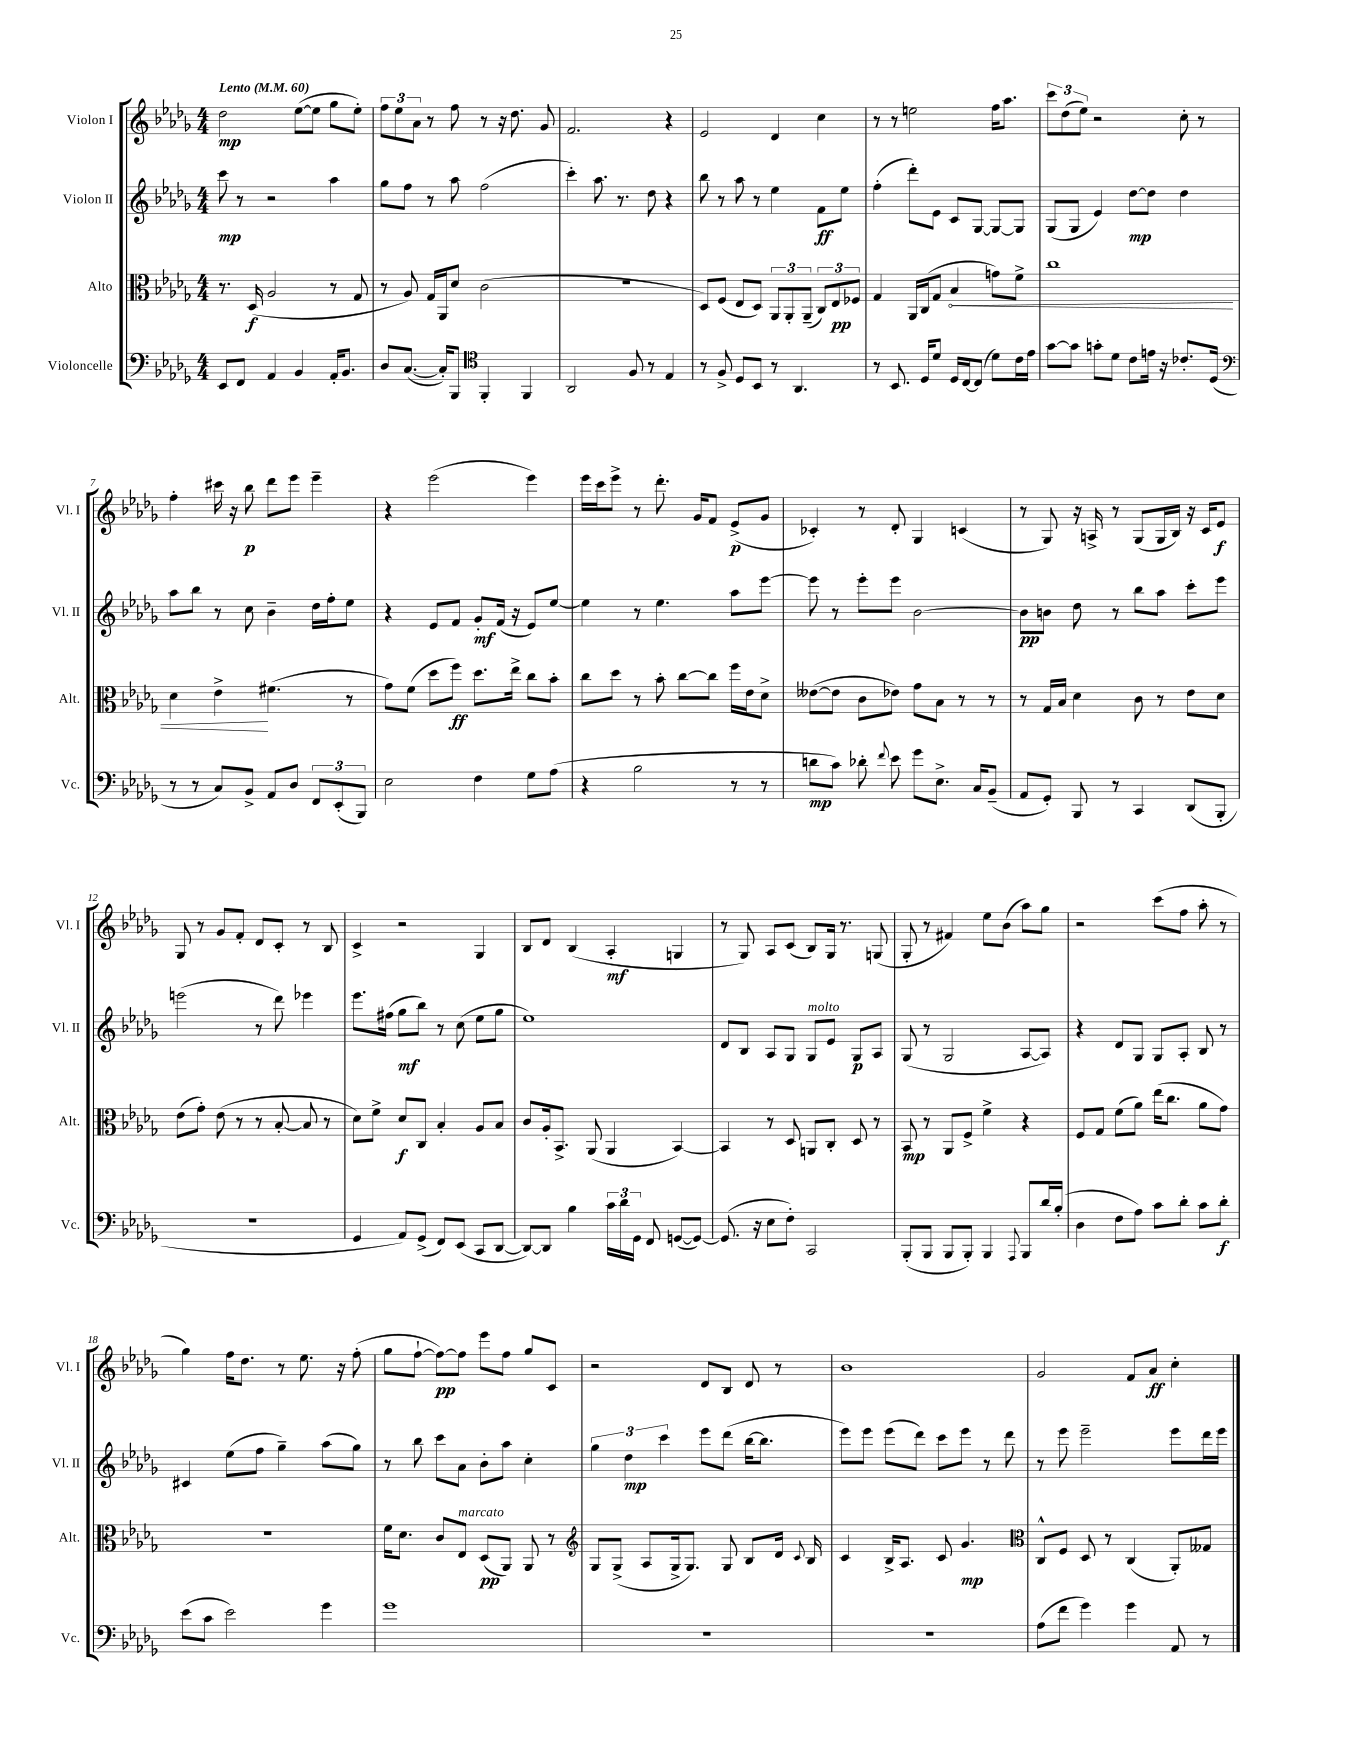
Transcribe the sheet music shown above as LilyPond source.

<<
\new StaffGroup <<
\new Staff = "s0" \with { instrumentName = "Violon I" shortInstrumentName = "Vl. I" } {
    \clef treble \key des \major \numericTimeSignature \time 4/4 \tempo "Lento" 4 = 60
    \autoBeamOff des''2\mp ees''8[~( ees''8] ges''8[ ees''8]-.) |
    \tuplet 3/2 { f''8[ ees''8 aes'8] } r8 f''8 r8 r16 des''8. ges'8 |
    f'2. r4 |
    ees'2 des'4 c''4 |
    r8 r8 e''2 f''16[ aes''8.] |
    \tuplet 3/2 { c'''8[ des''8( ees''8]) } r2 c''8-. r8 |
    f''4-. cis'''16 r16 bes''8\p des'''8[ ees'''8] ees'''4-- |
    r4 ees'''2( ees'''4) |
    ees'''16[ c'''16 ees'''8]-> r8 des'''8.-. ges'16[ f'8] ees'8[->\p( ges'8] |
    ces'4-.) r8 des'8-. ges4 c'4( |
    r8 ges8) r16 a16-> r8 ges8[( ges16 bes16]) r16 c'16[ ees'8]\f |
    ges8 r8 ges'8[ f'8]-. des'8[ c'8]-. r8 bes8 |
    c'4-> r2 ges4 |
    bes8[ des'8] bes4( aes4-.\mf g4 |
    r8 ges8) aes8[ c'8]( bes8[) ges16] r8. g8( |
    ges8-. r8 fis'4) ees''8[ bes'8]( aes''8[) ges''8] |
    r2 c'''8[( f''8] aes''8-. r8 |
    ges''4) f''16[ des''8.] r8 ees''8. r16 f''8-.( |
    ges''8[ f''8]~-! f''8[~\pp) f''8] ees'''8[ f''8] ges''8[ c'8] |
    r2 des'8[ bes8] des'8 r8 |
    bes'1 |
    ges'2 f'8[ aes'8]\ff c''4-. \bar "|." |
}
\new Staff = "s1" \with { instrumentName = "Violon II" shortInstrumentName = "Vl. II" } {
    \clef treble \key des \major \numericTimeSignature \time 4/4
    \autoBeamOff c'''8\mp r8 r2 aes''4 |
    ges''8[ f''8] r8 aes''8 f''2( |
    c'''4-.) aes''8. r8. des''8 r4 |
    bes''8 r8 aes''8 r8 ees''4 f'8[\ff ees''8] |
    f''4-.( des'''8[-.) ees'8] c'8[ ges8]~ ges8[~ ges8] |
    ges8[( ges8] ees'4) des''8[~\mp des''8] des''4 |
    aes''8[ bes''8] r8 c''8 bes'4-- des''16[ f''16-. ees''8] |
    r4 ees'8[ f'8] ges'8[-.\mf f'16]( r16 ees'8[) ees''8]~ |
    ees''4 r8 ees''4. aes''8[ ees'''8]~ |
    ees'''8 r8 ees'''8[-. ees'''8] bes'2~ |
    bes'8[\pp b'8] des''8 r8 bes''8[ aes''8] c'''8[-. ees'''8] |
    e'''2( r8 des'''8) ees'''4 |
    ees'''8.[ fis''16]( ges''8[\mf bes''8]) r8 c''8( ees''8[ ges''8] |
    ees''1) |
    des'8[ bes8] aes8[ ges8] ges8[^\markup { \italic "molto" } ees'8] ges8[\p aes8] |
    ges8( r8 ges2 aes8[~ aes8]) |
    r4 des'8[ ges8] ges8[ aes8]-. bes8 r8 |
    cis'4 ees''8[( f''8] ges''4--) aes''8[( ges''8]) |
    r8 bes''8 c'''8[ aes'8] bes'8[-. aes''8] c''4-. |
    \tuplet 3/2 { ges''4 des''4\mp c'''4 } ees'''8[ des'''8]( bes''16[~ bes''8.] |
    ees'''8[) ees'''8] ees'''8[( des'''8]) c'''8[ ees'''8] r8 des'''8 |
    r8 ees'''8 ees'''2-- ees'''8[ des'''16 ees'''16] \bar "|." |
}
\new Staff = "s2" \with { instrumentName = "Alto" shortInstrumentName = "Alt." } {
    \clef alto \key des \major \numericTimeSignature \time 4/4
    \autoBeamOff r8. des16\f( aes2 r8 ges8 |
    r8 aes8) ges16[ aes,16 des'8] c'2( |
    r1 |
    des8[) f8]( ees8[ des8]) \tuplet 3/2 { aes,8[ aes,8-. aes,8]--( } \tuplet 3/2 { c8[) ees8\pp fes8] } |
    ges4 aes,16[ c16( ges8] \once \override Hairpin.circled-tip = ##t bes4\< g'8[) f'8]-> |
    c''1 |
    des'4 ees'4->\! fis'4.( r8 |
    ges'8[) f'8]( des''8[ f''8]\ff) des''8.[ ees''16]-> c''8[ bes'8]-. |
    c''8[ des''8] r8 bes'8-. c''8[~ c''8] f''16[ ees'16 des'8]-> |
    eeses'8[~( eeses'8] c'8[ ees'8]) ges'8[ bes8] r8 r8 |
    r8 ges16[ bes16] des'4 c'8 r8 ees'8[ des'8] |
    ees'8[( ges'8]-.) ees'8( r8 r8 bes8~-. bes8 r8 |
    des'8[) f'8]-> des'8[\f c8] bes4-. aes8[ bes8] |
    c'8[ aes16-. bes,8.]-> aes,8( aes,4 bes,4~) |
    bes,4 r8 des8 a,8[ c8]-. des8 r8 |
    bes,8\mp r8 aes,8[ f8]-> f'4-> r4 |
    f8[ ges8] f'8[( aes'8]) ees''16[( c''8.] aes'8[ ges'8]) |
    R1 |
    f'16[ des'8.] c'8[ ees8]^\markup { \italic "marcato" } des8[\pp( aes,8]) aes,8 r8 |
    \clef treble ges8[ ges8]->( aes8[ ges16-> ges8.]) ges8 bes8[ des'16] \appoggiatura { c'8 } bes16 |
    c'4 bes16[-> aes8.] c'8 ges'4.\mp |
    \clef alto c8[-^ f8] des8 r8 c4( aes,8[-.) geses8] \bar "|." |
}
\new Staff = "s3" \with { instrumentName = "Violoncelle" shortInstrumentName = "Vc." } {
    \clef bass \key des \major \numericTimeSignature \time 4/4
    \autoBeamOff ees,8[ f,8] aes,4 bes,4 aes,16[-. bes,8.] |
    des8[ c8.]~( c16[-.) bes,,8] \clef tenor f,4-. f,4 |
    aes,2 f8 r8 ees4 |
    r8 f8-> des8[ bes,8] r8 aes,4. |
    r8 bes,8. des16[ des'8] des16[ c16~ c8]( des'8[) c'16 ees'16] |
    ges'8[~ ges'8] g'8[-. des'8] c'8[ e'16] r16 ces'8.[-. des16]( |
    \clef bass r8 r8 c8[) bes,8]-> aes,8[ des8] \tuplet 3/2 { f,8[ ees,8-.( bes,,8]) } |
    ees2 f4 ges8[ aes8]( |
    r4 bes2 r8 r8 |
    d'8[\mp c'8]) des'8-. \appoggiatura { f'8 } ees'8 ges'8[ ees8.]-> c16[ bes,8]--( |
    aes,8[ ges,8]-.) bes,,8 r8 c,4 des,8[( bes,,8]-. |
    R1 |
    ges,4 aes,8[) ges,8]->( f,8[) ees,8]( c,8[ des,8]~ |
    des,8[~) des,8] bes4 \tuplet 3/2 { c'16[ des'16 ges,16] } f,8 g,8[~( g,8]~) |
    g,8.( r16 ees8[ f8]-.) c,2 |
    bes,,8[-.( bes,,8] bes,,8[ bes,,8]-.) bes,,4 \appoggiatura { aes,,8 } bes,,8[ des'16 bes16]-.( |
    des4 f8[ aes8]) c'8[ des'8]-. c'8[ des'8]-.\f |
    ees'8[( c'8] ees'2) ges'4 |
    ges'1 |
    R1 |
    R1 |
    aes8[( f'8] ges'4) ges'4 aes,8 r8 \bar "|." |
}
>>
>>
